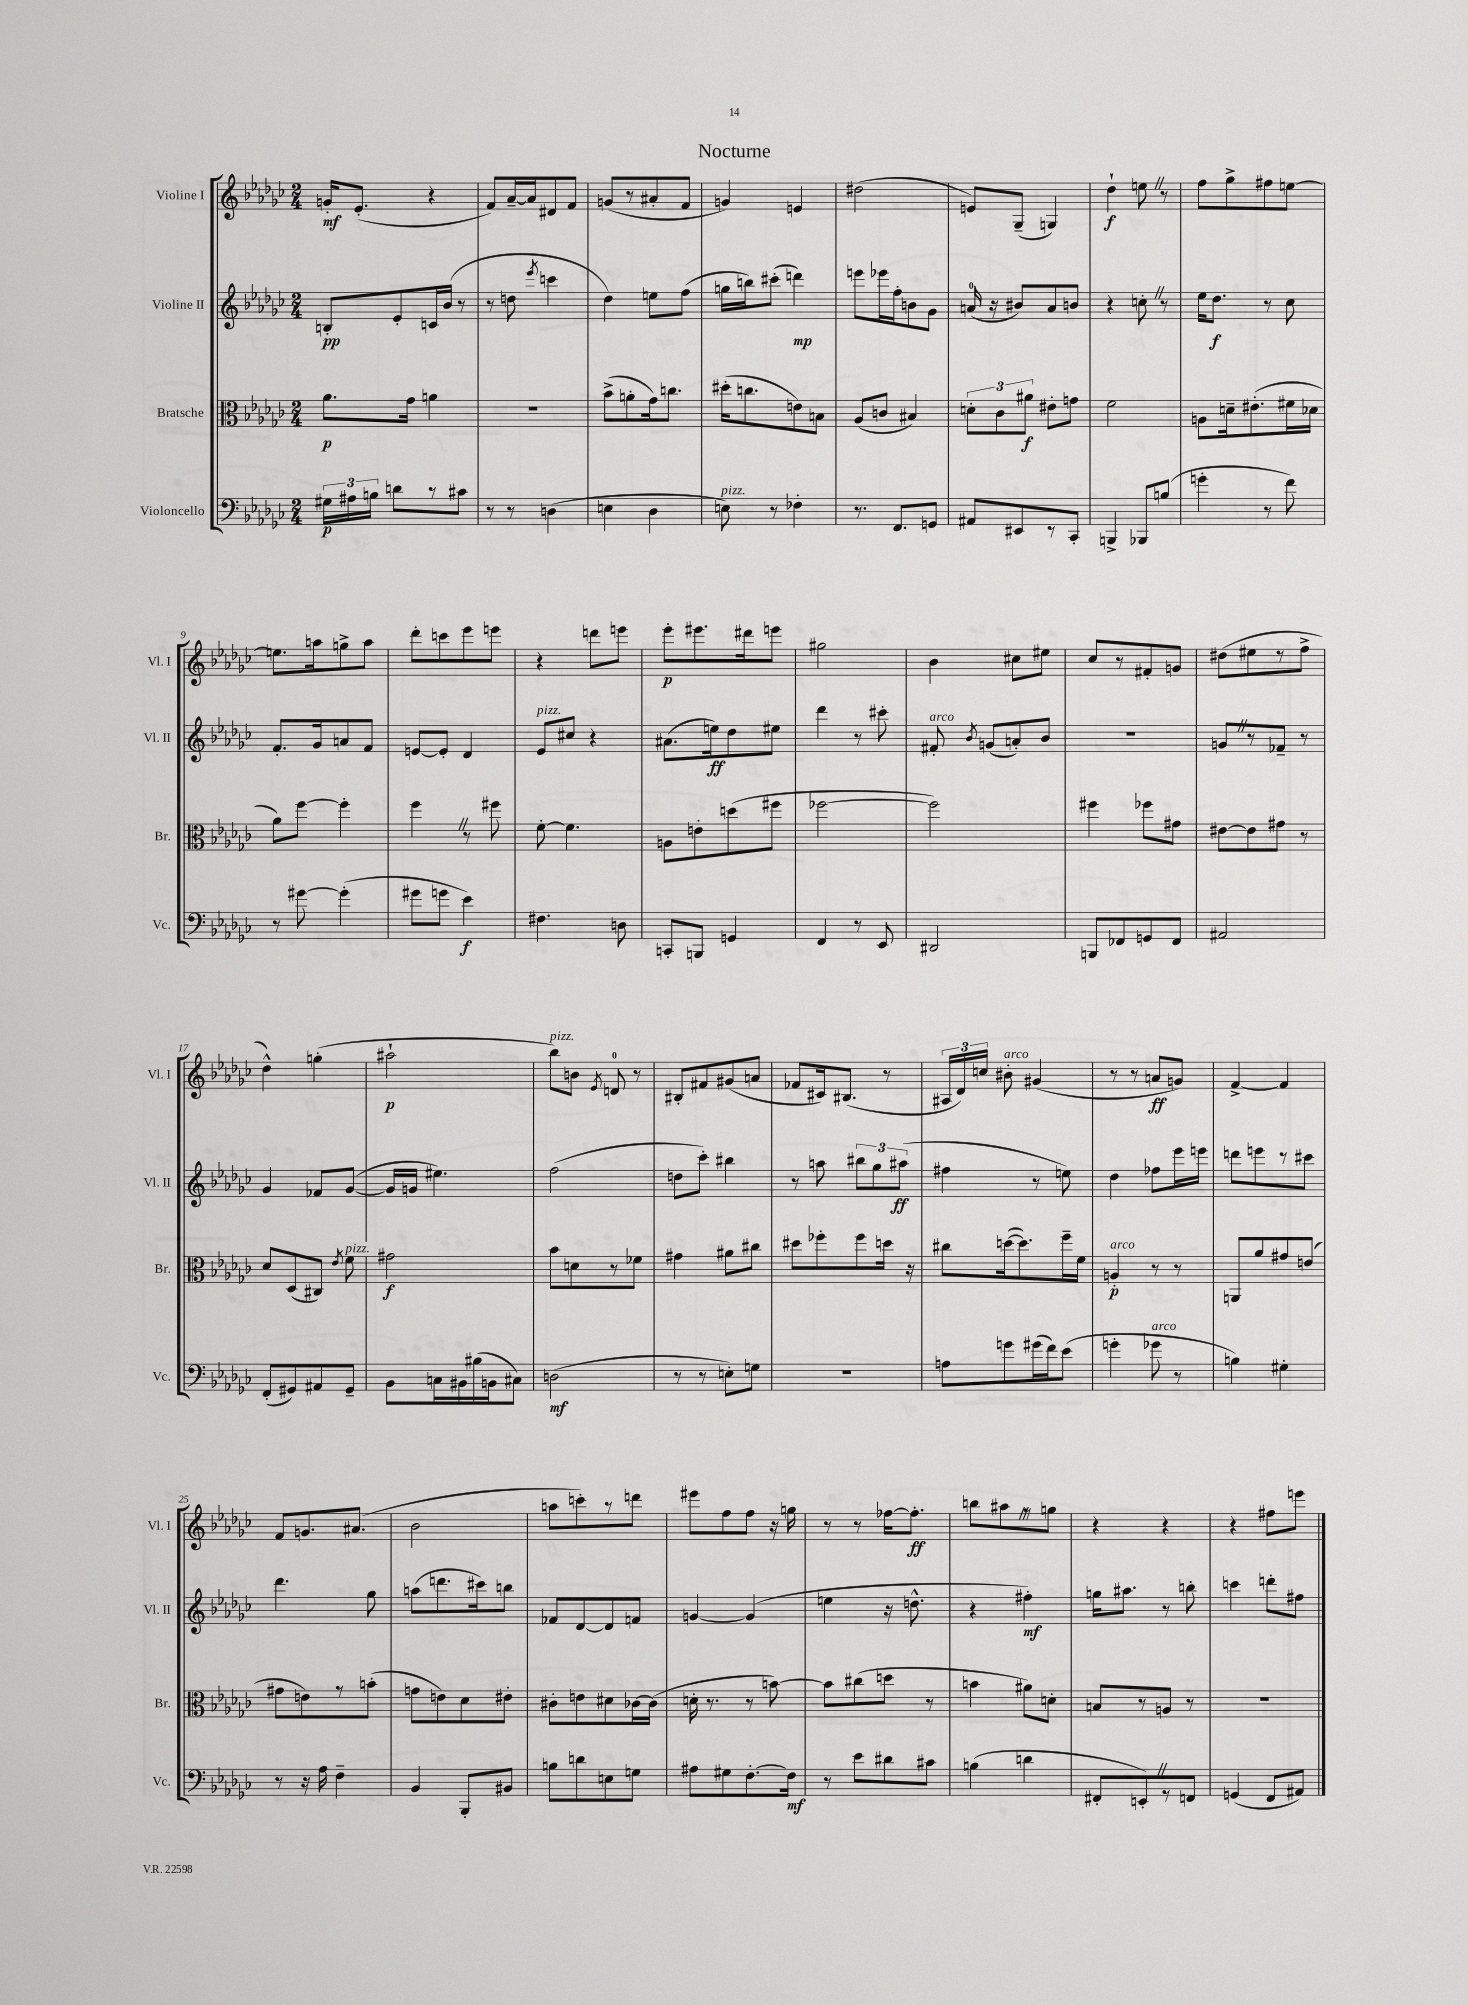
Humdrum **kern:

**kern	**kern	**kern	**kern
*staff4	*staff3	*staff2	*staff1
*clefF4	*clefC3	*clefG2	*clefG2
*k[b-e-a-d-g-c-]	*k[b-e-a-d-g-c-]	*k[b-e-a-d-g-c-]	*k[b-e-a-d-g-c-]
*M2/4	*M2/4	*M2/4	*M2/4
24G#	8.a-	8B'	16g'
24A#	.	.	.
.	.	.	(8.e-'
24B	.	.	.
8d	.	8e-'	.
.	16g-	.	.
8r	4a	16c	4r
.	.	(16b-	.
8c#	.	8r	.
=	=	=	=
8r	2r	8r	8f)
8r	.	8dd	[16a-~
.	.	.	16a-]
.	.	8qeee-	.
(4D	.	4ccc	8d#
.	.	.	8f
=	=	=	=
4E	(8b-^	4dd-)	(8g
.	8a'	.	8r
4D-	16g-)	8ee	8a#'
.	8.cc	.	.
.	.	(8ff	8f
=	=	=	=
8E)	(16dd#'	16gg	4g)
.	8.cc	16bb)	.
8r	.	(8ccc#'	.
4F-'	8e)	4ddd)	4e
.	8B	.	.
=	=	=	=
8.r	(8A-	8eee	(2dd#
.	8c	16eee-	.
8.FF	.	16ff'	.
.	4B#)	8b	.
8GG	.	8g-	.
=	=	=	=
8AA#	12d'	(16a	8e)
.	.	16r	.
.	12c-	.	.
8EE#	.	8b#)	(8G-~
.	12a#	.	.
8r	8e#'	8a	4G)
8CC-'	8g	8b	.
=	=	=	=
4BBB^	2f	4r	4dd-`
8BBB-	.	8cc'	8ee
(8B	.	8r	8r
=	=	=	=
4g'	8A	16ee-	8ff
.	.	8.dd-	.
.	16d~	.	8gg-^
.	(8.e#'	.	.
8r	.	8r	8ff#
8f)	16f#	8cc-	[8ee
.	16d-	.	.
=	=	=	=
8r	8a-)	8.f'	8.ee]
[8g#	[8ff	.	.
.	.	16g-	16aa
(4g#']	4ff']	8a	8gg^
.	.	8f	8aa
=	=	=	=
8g#	4ff	[8e	8ddd-'
8g	.	8e']	8ccc
4e-)	8r	4d-	8eee-
.	8ff#	.	8eee
=	=	=	=
4.F#	[8f'	8e-	4r
.	4.f]	8cc#	.
.	.	4r	8ddd
8D	.	.	8eee
=	=	=	=
8CC'	8A	(8.a#	8eee-'
8BBB	8e'	.	8.eee#
.	.	16ee)	.
4GG	(8dd	8dd-	.
.	.	.	16ddd#
.	8ff#	8ee#	8eee
=	=	=	=
4FF	[2ff-	4ddd-	2gg#
8r	.	8r	.
8EE-	.	8ccc#'	.
=	=	=	=
2DD#	2ff-])	8f#'	4b-
.	.	8qb-	.
.	.	(8g	.
.	.	8a')	8cc#
.	.	8b-	8ee#
=	=	=	=
8BBB	4ff#	2r	8cc-
8FF-	.	.	8r
8GG	8ff-	.	8f#'
8FF-	8g#	.	8g
=	=	=	=
2AA#	[8e#	8g	(8dd#
.	8e#]	8r	8ee#
.	8g#	8f-~	8r
.	8r	8r	8ff^
=	=	=	=
(8FF'	8d-	4g-	4dd-^^)
8GG#)	(8D-	.	.
8AA#	8C#)	8f-	(4gg'
.	8qe-	.	.
8GG#~	8f	([8g-	.
=	=	=	=
8BB-	2g#	16g-]	2aa#`
.	.	16g	.
16C	.	4.ee#)	.
16BB#	.	.	.
(16B#	.	.	.
16BB	.	.	.
8C#)	.	.	.
=	=	=	=
(2D	8b-	(2ff	8bb-)
.	8d	.	8b
.	.	.	8qe-
.	8r	.	8d
.	8f-	.	8r
=	=	=	=
8r	4g#	8dd	8B#'
8r	.	8ccc-')	8f#
8E')	8a#	4bb#	(8g#
8G	8cc#	.	8a
=	=	=	=
2r	8dd#	8r	8f-
.	8ff-'	8aa	16c#)
.	.	.	(8.B#
.	8ff-	12bb#	.
.	.	12gg-	.
.	16dd	.	8r
.	.	(12aa#	.
.	16r	.	.
=	=	=	=
8A	8cc#	4ff#	24A#
.	.	.	24d-)
.	.	.	24cc
8g	([16dd	.	8b#'
.	8.dd])	.	.
(16g#	.	8r	(4g#
16f)	.	.	.
(8e-	16ff~	8ee)	.
.	16f	.	.
=	=	=	=
4g'	4A'	4dd-	8r
.	.	.	8r
8g-	8r	8ff-	8a
8r	8r	16eee-	8g)
.	.	16eee	.
=	=	=	=
4B)	8AA	8ddd	[4f^
.	8a-	8eee	.
4G#'	8g#	8r	4f]
.	(8e	8ccc#	.
=	=	=	=
8r	8g#	4.ddd-	8f
16r	8e)	.	8.g
16A-	.	.	.
4F~	8r	.	.
.	.	.	(8.a#
.	(8b'	8gg-	.
=	=	=	=
4BB-	8g	(8aa	2b-
.	8e)	8.ddd	.
8BBB-'	8d-	.	.
.	.	16ccc#)	.
8BB#	8e#'	8bb	.
=	=	=	=
8B	8c#'	8f-	8aa
8d	8e	[8d-	8ccc')
8E	8d#	8d-]	8r
8G	[16c-	8f	8ddd
.	(16c-]	.	.
=	=	=	=
8A#	16d'	[4g	8eee#
.	8.r	.	.
8G#	.	.	8ff
[8.F'	8r	(4g]	8ff
.	[8b)	.	16r
16F]	.	.	16gg
=	=	=	=
8r	8b]	4ee	8r
8e-	(8cc#	.	8r
8d#	8dd	16r	[16ff-
.	.	8.dd^^	8.ff-']
8c#	8r	.	.
=	=	=	=
(4B	4b	4r	8bb
.	.	.	8aa#
4d	8a#)	4ff#')	8r
.	8d'	.	8gg
=	=	=	=
8FF#'	8B	16gg	4r
.	.	8.aa#	.
8EE')	8r	.	.
8r	8A	8r	4r
8FF	8r	8bb'	.
=	=	=	=
(4GG	2r	4ccc	4r
8FF	.	8ddd'	8ff#
8AA#)	.	8ff#	8eee
==	==	==	==
*-	*-	*-	*-
